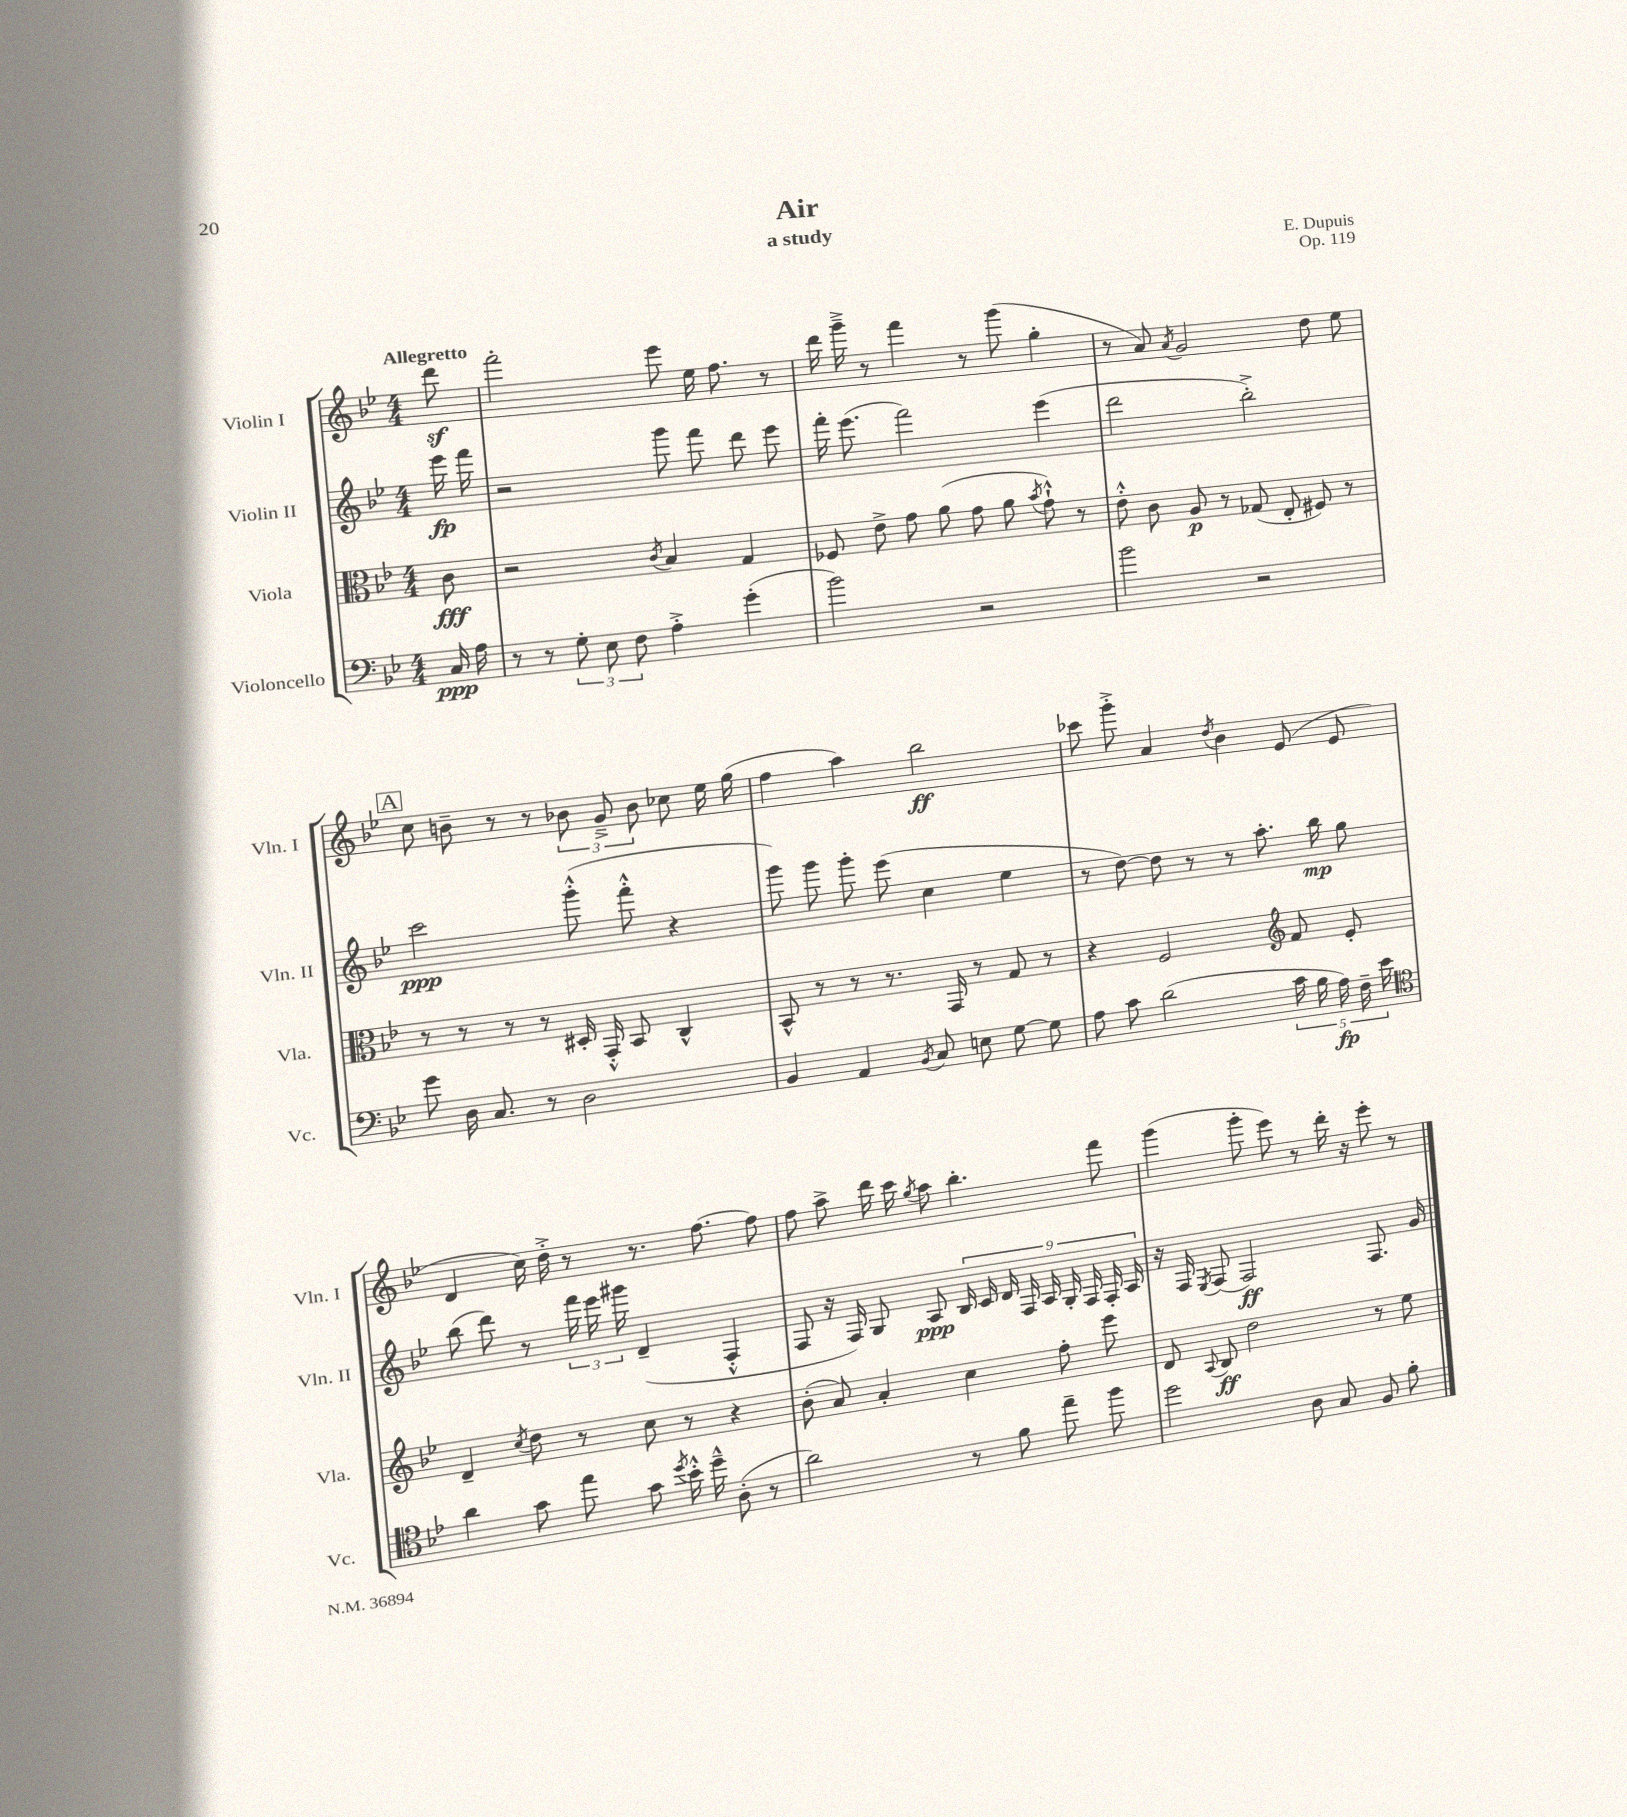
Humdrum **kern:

**kern	**dynam	**kern	**dynam	**kern	**dynam	**kern	**dynam
*part4	*part4	*part3	*part3	*part2	*part2	*part1	*part1
*staff4	*staff4	*staff3	*staff3	*staff2	*staff2	*staff1	*staff1
*I"Violoncello	*	*I"Viola	*	*I"Violin II	*	*I"Violin I	*
*I'Vc.	*	*I'Vla.	*	*I'Vln. II	*	*I'Vln. I	*
*clefF4	*	*clefC3	*	*clefG2	*	*clefG2	*
*k[b-e-]	*	*k[b-e-]	*	*k[b-e-]	*	*k[b-e-]	*
*M4/4	*	*M4/4	*	*M4/4	*	*M4/4	*
=	=	=	=	=	=	=	=
!	!	!	!	!	!	!LO:TX:a:B:t=Allegretto	!
16C/	ppp	8c\	fff	16eee-\	fp	8dddz\	.
16A\	.	.	.	16fff\	.	.	.
=1	=1	=1	=1	=1	=1	=1	=1
8r	.	2r	.	2r	.	2fff'\	.
8r	.	.	.	.	.	.	.
12G'\	.	.	.	.	.	.	.
12E-\	.	.	.	.	.	.	.
12F\	.	.	.	.	.	.	.
.	.	8qc/	.	.	.	.	.
4A'^\	.	4B-/	.	8ggg\	.	8eee-\	.
.	.	.	.	8fff\	.	16ee-\	.
.	.	.	.	.	.	8.ff\	.
(4g'\	.	4G/	.	8ddd\	.	.	.
.	.	.	.	8eee-\	.	8r	.
=2	=2	=2	=2	=2	=2	=2	=2
2b-\)	.	8F-X/	.	16fff'\	.	16ddd\	.
.	.	.	.	(8.eee-\	.	16ggg~^\	.
.	.	8e-^\	.	.	.	8r	.
.	.	8g\	.	2fff\)	.	4fff\	.
.	.	(8a\	.	.	.	.	.
2r	.	8g\	.	.	.	8r	.
.	.	8a\	.	.	.	(8ggg\	.
.	.	8qb-/	.	.	.	.	.
.	.	8g`^^\)	.	(4eee-\	.	4gg'\	.
.	.	8r	.	.	.	.	.
=3	=3	=3	=3	=3	=3	=3	=3
2b-\	.	8e-'^^\	.	2ddd\	.	8r	.
.	.	8c\	.	.	.	8a/)	.
.	.	.	.	.	.	8qa/	.
.	.	8A/	p	.	.	2g/	.
.	.	8r	.	.	.	.	.
2r	.	(8G-X/	.	2bb-'^\)	.	.	.
.	.	8E-'/	.	.	.	.	.
.	.	8F#X/)	.	.	.	8dd\	.
.	.	8r	.	.	.	8ee-\	.
!!LO:LB:g=z
!!LO:REH:place=s1:t=A
=4	=4	=4	=4	=4	=4	=4	=4
8g\	.	8r	.	2ccc\	ppp	8cc\	.
16D\	.	8r	.	.	.	8bn~\	.
8.C/	.	.	.	.	.	.	.
.	.	8r	.	.	.	8r	.
8r	.	8r	.	.	.	8r	.
2D\	.	16D#X'/	.	(8ggg'^^\	.	12b-X\	.
.	.	16GG'^^/	.	.	.	.	.
.	.	.	.	.	.	12g~^/	.
.	.	8BB-/	.	8fff'^^\	.	.	.
.	.	.	.	.	.	12b-\	.
.	.	4C^^/	.	4r	.	8cc-X\	.
.	.	.	.	.	.	16ee-\	.
.	.	.	.	.	.	(16gg\	.
=5	=5	=5	=5	=5	=5	=5	=5
4BB-/	.	8BB-^^/	.	8ggg\)	.	4ff\	.
.	.	8r	.	8ggg\	.	.	.
4AA/	.	8r	.	8ggg'\	.	4aa\)	.
.	.	8.r	.	(8eee-\	.	.	.
8qBB-/	.	.	.	.	.	.	.
8C/	.	.	.	4cc\	.	2bb-\	ff
.	.	16GG/	.	.	.	.	.
8En\	.	8r	.	.	.	.	.
[8G\	.	8G/	.	4ee-\	.	.	.
8G\]	.	8r	.	.	.	.	.
=6	=6	=6	=6	=6	=6	=6	=6
8A\	.	4r	.	8r	.	8ccc-X\	.
8c\	.	.	.	[8dd\)	.	8ggg'^\	.
(2d\	.	2F/	.	8dd\]	.	4a/	.
.	.	.	.	8r	.	.	.
.	.	.	.	.	.	8qdd/	.
.	.	.	.	8r	.	4b-\	.
.	.	.	.	8.aa'\	.	.	.
*	*	*clefG2	*	*	*	*	*
20c\	.	8f/	.	.	.	(8e-/	.
20B-\	.	.	.	.	.	.	.
.	.	.	.	16bb-\	mp	.	.
20A\)	fp	.	.	.	.	.	.
.	.	8e-'/	.	8gg\	.	8e-/	.
20F~\	.	.	.	.	.	.	.
20e-\	.	.	.	.	.	.	.
!!LO:LB:g=z
=7	=7	=7	=7	=7	=7	=7	=7
*clefC4	*	*	*	*	*	*	*
4a\	.	4d~/	.	(8bb-\	.	4d/	.
.	.	.	.	8ddd\)	.	.	.
.	.	8qcc/	.	.	.	.	.
8g\	.	8dd\	.	8r	.	16cc\)	.
.	.	.	.	.	.	16dd'^\	.
8ee-\	.	8r	.	24fff\	.	8r	.
.	.	.	.	24eee-\	.	.	.
.	.	.	.	24ggg#X\	.	.	.
8g\	.	8cc\	.	(4d~/	.	8.r	.
8qdd/	.	.	.	.	.	.	.
16b-'^^\	.	8r	.	.	.	.	.
16dd~^^\	.	.	.	.	.	[8.ff\	.
(8A'\	.	4r	.	4F'^^/	.	.	.
8r	.	.	.	.	.	8ff\]	.
=8	=8	=8	=8	=8	=8	=8	=8
2a\)	.	(8b-'\	.	8F/	.	8ff\	.
.	.	8a/)	.	16r	.	8aa^\	.
.	.	.	.	16F/)	.	.	.
.	.	4a'/	.	8G/	.	16ddd\	.
.	.	.	.	.	.	16ccc\	.
.	.	.	.	.	.	8qgg/	.
.	.	.	.	8A/	ppp	8aa\	.
8r	.	4cc\	.	18B-/	.	4.bb-'\	.
.	.	.	.	18c/	.	.	.
.	.	.	.	18d/	.	.	.
8f\	.	.	.	.	.	.	.
.	.	.	.	18F/	.	.	.
.	.	.	.	18A/	.	.	.
8ee-~\	.	8ff'\	.	.	.	.	.
.	.	.	.	18G'/	.	.	.
.	.	.	.	18F/	.	.	.
8ff\	.	8eee-\	.	.	.	8fff\	.
.	.	.	.	18F'/	.	.	.
.	.	.	.	18A/	.	.	.
=9	=9	=9	=9	=9	=9	=9	=9
2dd\	.	8d/	.	16r	.	(4ggg\	.
.	.	.	.	16F/	.	.	.
.	.	8qqA/	.	8qE-/	.	.	.
.	.	8B-/	ff	(8F/	.	.	.
.	.	2dd\	.	2F/)	ff	8ggg'\	.
.	.	.	.	.	.	8eee-\)	.
8A\	.	.	.	.	.	8r	.
8G/	.	.	.	.	.	16ddd'\	.
.	.	.	.	.	.	16r	.
8F/	.	8r	.	8.F/	.	8eee-'\	.
8f'\	.	8ee-\	.	.	.	8r	.
.	.	.	.	16g/	.	.	.
==	==	==	==	==	==	==	==
*-	*-	*-	*-	*-	*-	*-	*-
